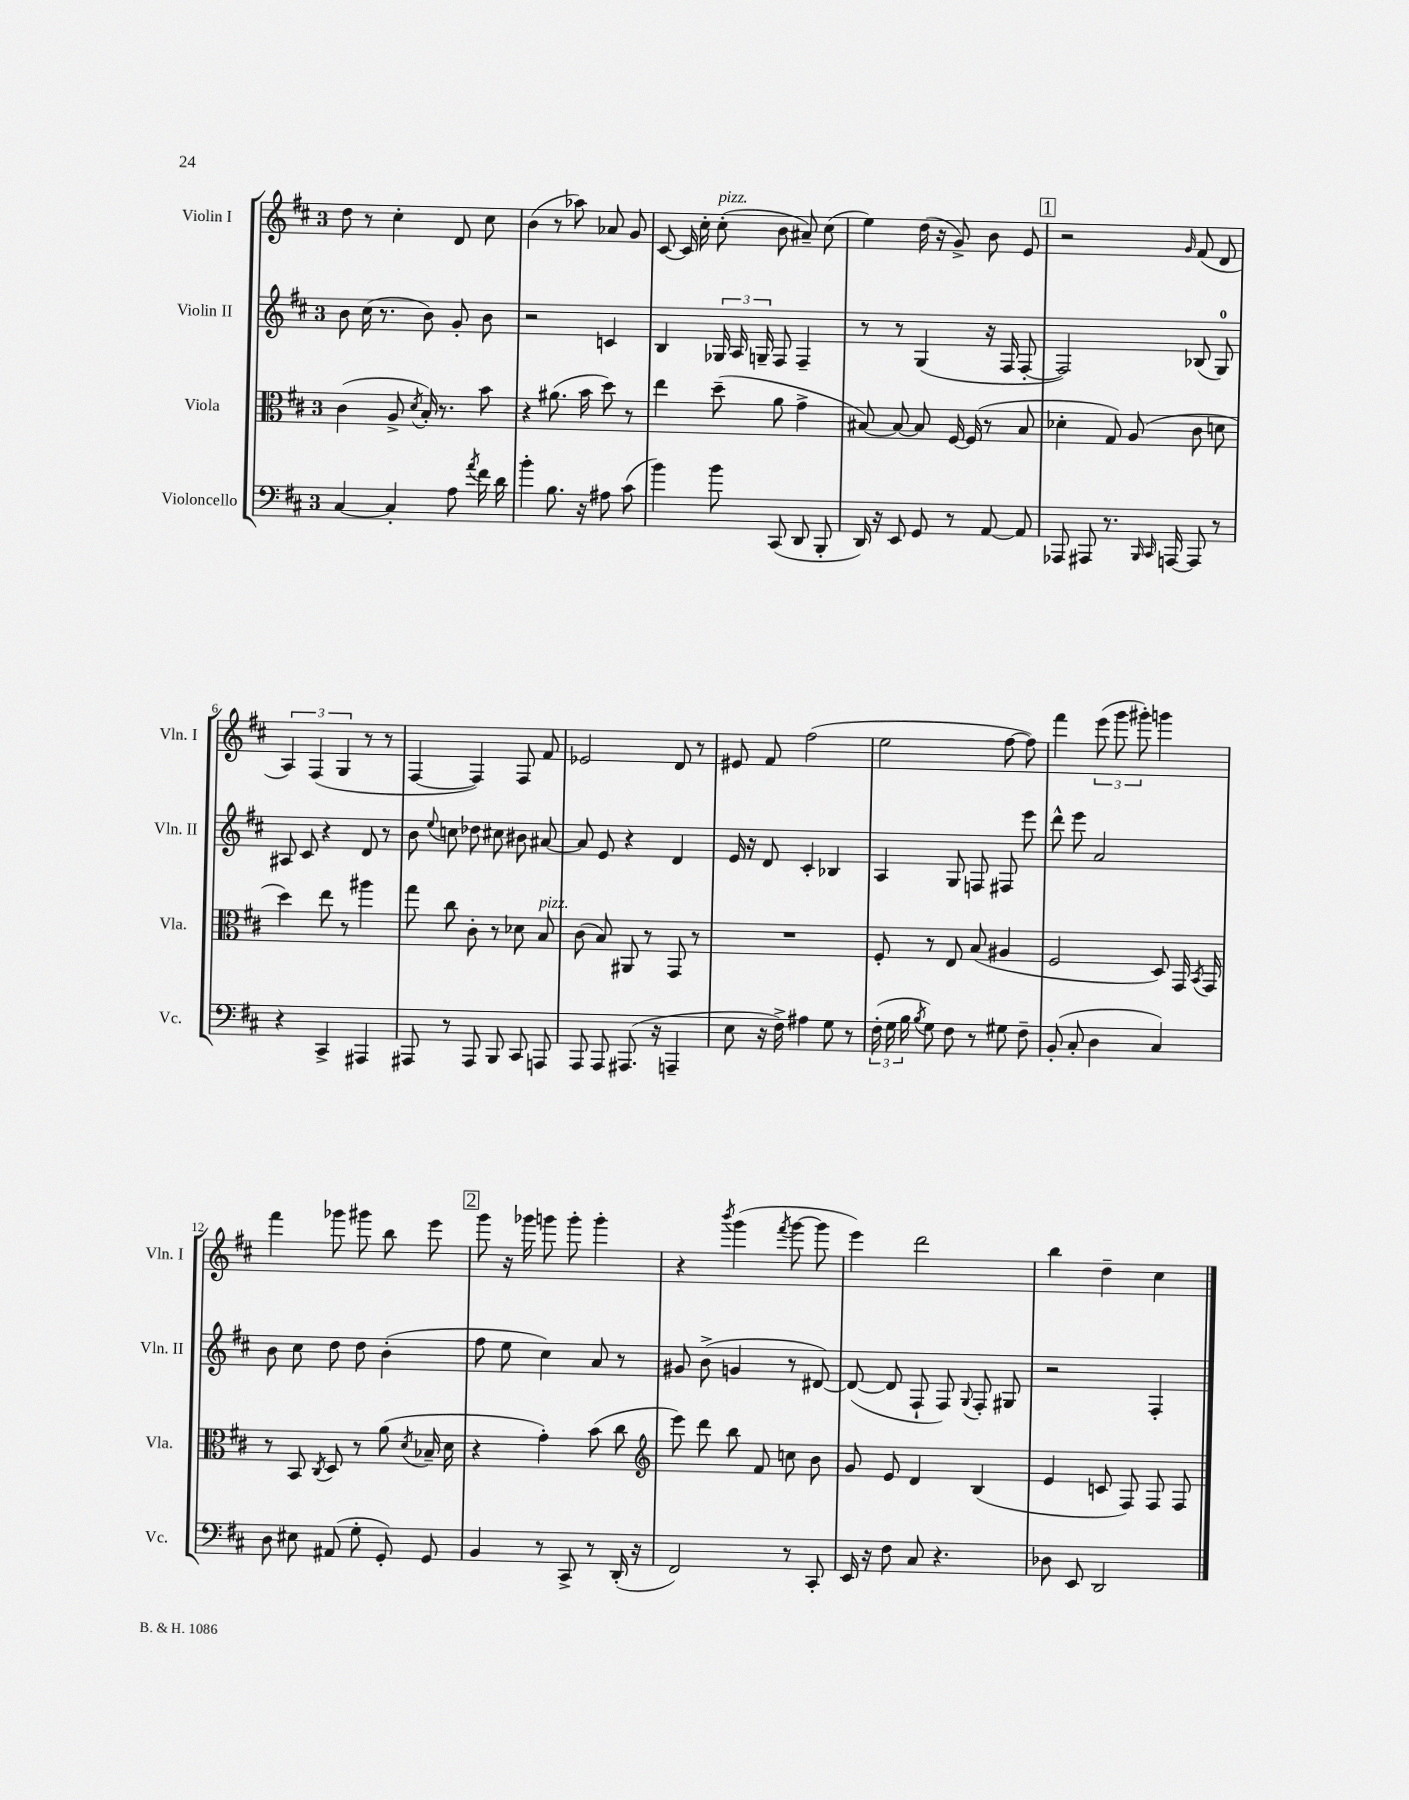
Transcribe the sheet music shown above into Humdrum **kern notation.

**kern	**kern	**kern	**kern
*staff4	*staff3	*staff2	*staff1
*clefF4	*clefC3	*clefG2	*clefG2
*k[f#c#]	*k[f#c#]	*k[f#c#]	*k[f#c#]
*M3/4	*M3/4	*M3/4	*M3/4
[4C#/	(4c#\	8b\	8dd\
.	.	(16cc#\	8r
.	.	8.r	.
4C#'/]	8A^/	.	4cc#'\
.	8qd/	.	.
.	16B'/)	8b\)	.
.	8.r	.	.
8A\	.	8g'/	8d/
8qa/	.	.	.
16f#\	8b\	8b\	8cc#\
16d\	.	.	.
=	=	=	=
4b'\	4r	2r	(4b\
8.B\	(8.a#\	.	8r
.	.	.	8aa-\)
16r	16b\	.	.
8A#\	8dd\)	4c/	8a-/
(8c#\	8r	.	8g/
=	=	=	=
4b\)	4ee\	4B/	[8c#/
.	.	.	16c#/]
.	.	.	16cc#'\
8b\	(8dd~\	24G-/	(8cc#'\
.	.	24A/	.
.	.	24G~/	.
(8CC#/	8a\	8F#/	8b\
8DD/	4g^\	4F#~/	8a#~/)
8BBB'/	.	.	(8cc#\
=	=	=	=
16DD/)	[8B#/)	8r	4ee\)
16r	.	.	.
8EE/	8B#/_	8r	.
8GG/	8B#/]	(4G/	(16dd\
.	.	.	16r
8r	[16F#/	.	8g^/)
.	(16F#/]	.	.
[8AA/	8r	16r	8b\
.	.	16F#/	.
8AA/]	8B#/	[8F#'/	8e/
=	=	=	=
8AAA-/	4d-'\	2F#/])	2r
8AAA#/	.	.	.
8.r	8G/)	.	.
.	(8A/	.	.
16qqBBB/	.	.	.
16qqCC#/	.	.	.
[16AAA/	.	.	.
.	.	.	16qqg/
8AAA/]	8c#\	(8B-/	(8f#/
8r	8d\	8G/)	8d/
=	=	=	=
4r	4dd\)	8A#/	6A/)
.	.	8c#/	.
.	.	.	(6F#/
4CC#^/	8ee\	4r	.
.	.	.	6G/
.	8r	.	.
4AAA#/	4aa#\	8d/	8r
.	.	8r	8r
=	=	=	=
8AAA#/	8gg\	8b\	[4F#/
.	.	8qqee/	.
8r	8cc#\	8cc\	.
8AAA#/	8c#'\	8dd-\	4F#/])
8BBB/	8r	8cc#\	.
8CC#/	8d-\	8b#\	8F#/
8AAA/	8B/	[8a#/	8f#/
=	=	=	=
8AAA/	(8c#\	8a#/]	2e-/
8AAA/	8B/)	8e/	.
(8.AAA#/	8AA#/	4r	.
.	8r	.	.
16r	.	.	.
4AAA~/	8GG/	4d/	8d/
.	8r	.	8r
=	=	=	=
8E\	2.r	16e/	8e#/
.	.	16r	.
16r	.	8d/	8f#/
16F#^\)	.	.	.
4A#\	.	4c#'/	(2ff#\
8G\	.	4B-/	.
8r	.	.	.
=	=	=	=
(24F#'\	8F#'/	4A/	2ee\
24G\	.	.	.
24B\	.	.	.
8qB/	.	.	.
8G\)	8r	.	.
8F#\	8E/	8G/	.
8r	(8B/	8F/	.
8G#\	4A#/	8F#/	[8ff#\
8F#~\	.	8eee\	8ff#\])
=	=	=	=
(8BB'/	2F#/	8ddd^^\	4fff#\
8C#'/	.	8eee\	.
4D\	.	2a/	(12eee\
.	.	.	12ggg\
.	.	.	12ggg#'\)
4C#/)	8D/)	.	4ggg\
.	16GG/	.	.
.	8qBB/	.	.
.	16GG/	.	.
=	=	=	=
8D\	8r	8b\	4fff#\
8E#\	8BB/	8cc#\	.
.	8qC#/	.	.
(8AA#/	8D/	8dd\	8ggg-\
8G'\	8r	8dd\	8ggg#\
8GG'/)	(8a\	(4b'\	8bb\
.	8qd/	.	.
8GG/	16B-~/	.	8eee\
.	16d\	.	.
=	=	=	=
4BB/	4r	8ff#\	8ggg\
.	.	8ee\	16r
.	.	.	16ggg-\
8r	4g'\)	4cc#\)	8ggg\
8CC#^/	.	.	8ggg'\
8r	(8b\	8a/	4ggg'\
(16DD'/	8cc#\	8r	.
16r	.	.	.
=	=	=	=
*	*clefG2	*	*
2FF#/)	8eee\)	8g#/	4r
.	8ddd\	(8b^\	.
.	.	.	8qbbb/
.	8bb\	4g/	(4ggg\
.	8f#/	.	.
.	.	.	8qfff#/
8r	8cc\	8r	[8ggg\
8CC#'/	8b\	[8d#/)	8ggg\]
=	=	=	=
16EE/	8g/	(8d#/_	4eee\)
16r	.	.	.
8F#\	8e/	8d#/]	.
8C#/	4d/	8F#`/	2ddd\
4.r	.	8F#/)	.
.	.	8qqG/	.
.	(4B/	8F#'/	.
.	.	8G#/	.
=	=	=	=
8D-\	4e/	2r	4bb\
8EE/	.	.	.
2DD/	8c/	.	4dd~\
.	8F#/)	.	.
.	8F#/	4F#'/	4cc#\
.	8F#/	.	.
==	==	==	==
*-	*-	*-	*-
